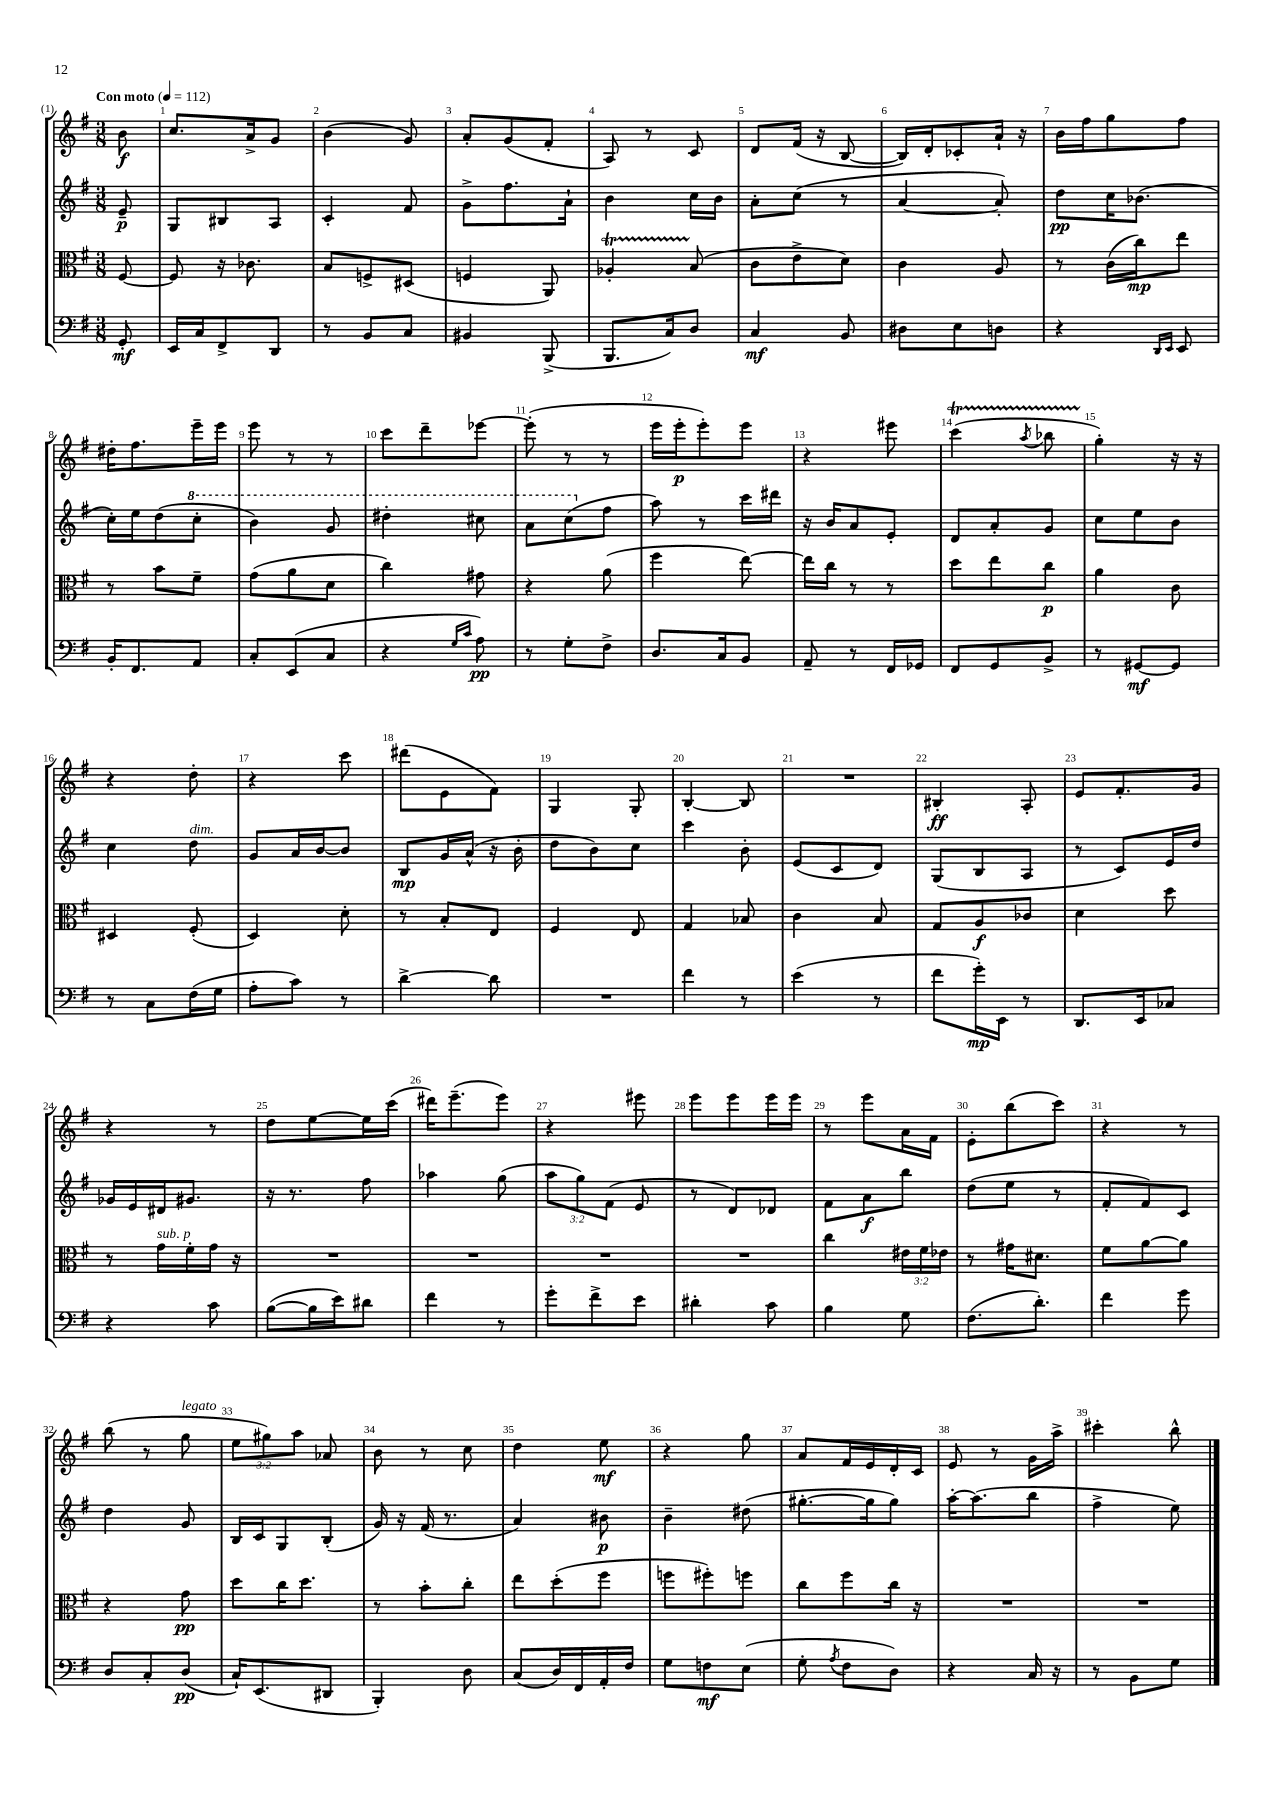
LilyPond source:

<<
\new StaffGroup <<
\new Staff = "s0" {
    \clef treble \key g \major \numericTimeSignature \time 3/8 \override Staff.TupletNumber.text = #tuplet-number::calc-fraction-text \partial 8 \tempo "Con moto" 4 = 112
    \autoBeamOff b'8\f |
    c''8.[ a'16-> g'8] |
    b'4( g'8) |
    a'8[-. g'8( fis'8]-. |
    a8) r8 c'8 |
    d'8[ fis'16]( r16 b8~ |
    b16[) d'16-. ces'8-. a'16]-! r16 |
    b'16[ fis''16 g''8 fis''8] |
    dis''16[-. fis''8. e'''16-- e'''16] |
    e'''8 r8 r8 |
    c'''8[ d'''8-- ees'''8]~ |
    ees'''8-.( r8 r8 |
    e'''16[ e'''16-.\p e'''8-.) e'''8] |
    r4 eis'''8 |
    c'''4\startTrillSpan( \acciaccatura { a''8 } bes''8 |
    g''4-.\stopTrillSpan) r16 r16 |
    r4 d''8-. |
    r4 c'''8 |
    dis'''8[( e'8 fis'8]) |
    g4 g8-. |
    b4~-. b8 |
    R4. |
    bis4-.\ff a8-. |
    e'8[ fis'8.-. g'16] |
    r4 r8 |
    d''8[ e''8~ e''16 c'''16]( |
    dis'''16[) e'''8.--( e'''8]) |
    r4 eis'''8 |
    e'''8[ e'''8 e'''16 e'''16] |
    r8 e'''8[ a'16 fis'16] |
    e'8[-. b''8( c'''8]) |
    r4 r8 |
    b''8( r8 g''8^\markup { \italic "legato" } |
    \tuplet 3/2 { e''8[ gis''8) a''8] } aes'8 |
    b'8 r8 c''8 |
    d''4 e''8\mf |
    r4 g''8 |
    a'8[ fis'16 e'16 d'16-. c'16] |
    e'8 r8 g'16[ a''16]-> |
    cis'''4-. b''8-^ \bar "|." |
}
\new Staff = "s1" {
    \clef treble \key g \major \numericTimeSignature \time 3/8 \override Staff.TupletNumber.text = #tuplet-number::calc-fraction-text \partial 8
    \autoBeamOff e'8--\p |
    g8[ bis8 a8] |
    c'4-. fis'8 |
    g'8[-> fis''8. a'16]-! |
    b'4 c''16[ b'16] |
    a'8[-. c''8]( r8 |
    a'4~ a'8-.) |
    d''8[\pp c''16 bes'8.]( |
    c''16[-.) e''16 d''8( \ottava #1 c'''8]-. |
    b''4) g''8 |
    dis'''4-. cis'''8 |
    a''8[ c'''8( \ottava #0 fis''8] |
    a''8) r8 c'''16[ dis'''16] |
    r16 b'16[ a'8 e'8]-. |
    d'8[ a'8-. g'8] |
    c''8[ e''8 b'8] |
    c''4 d''8^\markup { \italic "dim." } |
    g'8[ a'16 b'16~ b'8] |
    b8[\mp g'16 a'16]-^( r16 b'16-. |
    d''8[ b'8) c''8] |
    c'''4 b'8-. |
    e'8[( c'8 d'8]) |
    g8[( b8 a8] |
    r8 c'8[) e'16 d''16] |
    ges'16[ e'16 dis'16 gis'8.] |
    r16 r8. fis''8 |
    aes''4 g''8( |
    \tuplet 3/2 { a''8[ g''8) fis'8]( } e'8 |
    r8 d'8[) des'8] |
    fis'8[ a'8\f b''8] |
    d''8[( e''8] r8 |
    fis'8[-. fis'8) c'8] |
    d''4 g'8 |
    b16[ c'16 g8 b8]-.( |
    g'16) r16 fis'16( r8. |
    a'4) bis'8\p |
    b'4-- dis''8( |
    gis''8.[~-. gis''16 gis''8]) |
    a''16[~-. a''8.( b''8] |
    fis''4-> e''8) \bar "|." |
}
\new Staff = "s2" {
    \clef alto \key g \major \numericTimeSignature \time 3/8 \override Staff.TupletNumber.text = #tuplet-number::calc-fraction-text \partial 8
    \autoBeamOff fis8~ |
    fis8 r16 ces'8. |
    b8[ f8-> dis8]( |
    f4 a,8) |
    aes4-.\startTrillSpan b8\stopTrillSpan( |
    c'8[ e'8-> d'8]) |
    c'4 a8 |
    r8 c'16[( c''16\mp) e''8] |
    r8 b'8[ fis'8]-- |
    g'8[( a'8 d'8] |
    c''4) gis'8 |
    r4 a'8( |
    fis''4 e''8~) |
    e''16[ c''16] r8 r8 |
    d''8[ e''8 c''8]\p |
    a'4 c'8 |
    dis4 fis8-.( |
    d4) d'8-. |
    r8 b8[-. e8] |
    fis4 e8 |
    g4 bes8 |
    c'4 b8 |
    g8[ a8\f ces'8] |
    d'4 d''8 |
    r8 g'16[^\markup { \italic "sub. p" } fis'16-. g'16] r16 |
    R4. |
    R4. |
    R4. |
    R4. |
    c''4 \tuplet 3/2 { eis'16[ fis'16 ees'16] } |
    r8 gis'16[ dis'8.] |
    fis'8[ a'8~ a'8] |
    r4 g'8\pp |
    d''8[ c''16 d''8.] |
    r8 b'8[-. c''8]-. |
    e''8[ d''8-.( fis''8] |
    f''8[ fis''8-.) f''8] |
    c''8[ fis''8 c''16] r16 |
    R4. |
    R4. \bar "|." |
}
\new Staff = "s3" {
    \clef bass \key g \major \numericTimeSignature \time 3/8 \partial 8
    \autoBeamOff g,8-.\mf |
    e,16[ c16 fis,8-> d,8] |
    r8 b,8[ c8] |
    bis,4 b,,8->( |
    b,,8.[ c16) d8] |
    c4\mf b,8 |
    dis8[ e8 d8] |
    r4 \grace { d,16[ e,16] } e,8 |
    b,16[-. fis,8. a,8] |
    c8[-. e,8( c8] |
    r4 \grace { g16[ c'16] } a8\pp) |
    r8 g8[-. fis8]-> |
    d8.[ c16 b,8] |
    a,8-- r8 fis,16[ ges,16] |
    fis,8[ g,8 b,8]-> |
    r8 gis,8[~\mf gis,8] |
    r8 c8[ fis16( g16] |
    a8[-. c'8]) r8 |
    d'4~-> d'8 |
    R4. |
    fis'4 r8 |
    e'4( r8 |
    fis'8[ g'16-.\mp) e,16] r8 |
    d,8.[ e,16 ces8] |
    r4 c'8 |
    b8[~( b16 e'16) dis'8] |
    fis'4 r8 |
    g'8[-. fis'8-> e'8] |
    dis'4-. c'8 |
    b4 g8 |
    fis8.[( d'8.]-.) |
    fis'4 g'8 |
    d8[ c8-. d8]\pp( |
    c16[-!) e,8.( dis,8] |
    b,,4-.) d8 |
    c8[( d16) fis,16 a,16-. fis16] |
    g8[ f8\mf e8]( |
    g8-. \acciaccatura { a8 } fis8[ d8]) |
    r4 c16 r16 |
    r8 b,8[ g8] \bar "|." |
}
>>
>>
\layout { \context { \Score \override BarNumber.break-visibility = ##(#f #t #t) barNumberVisibility = #all-bar-numbers-visible } }
